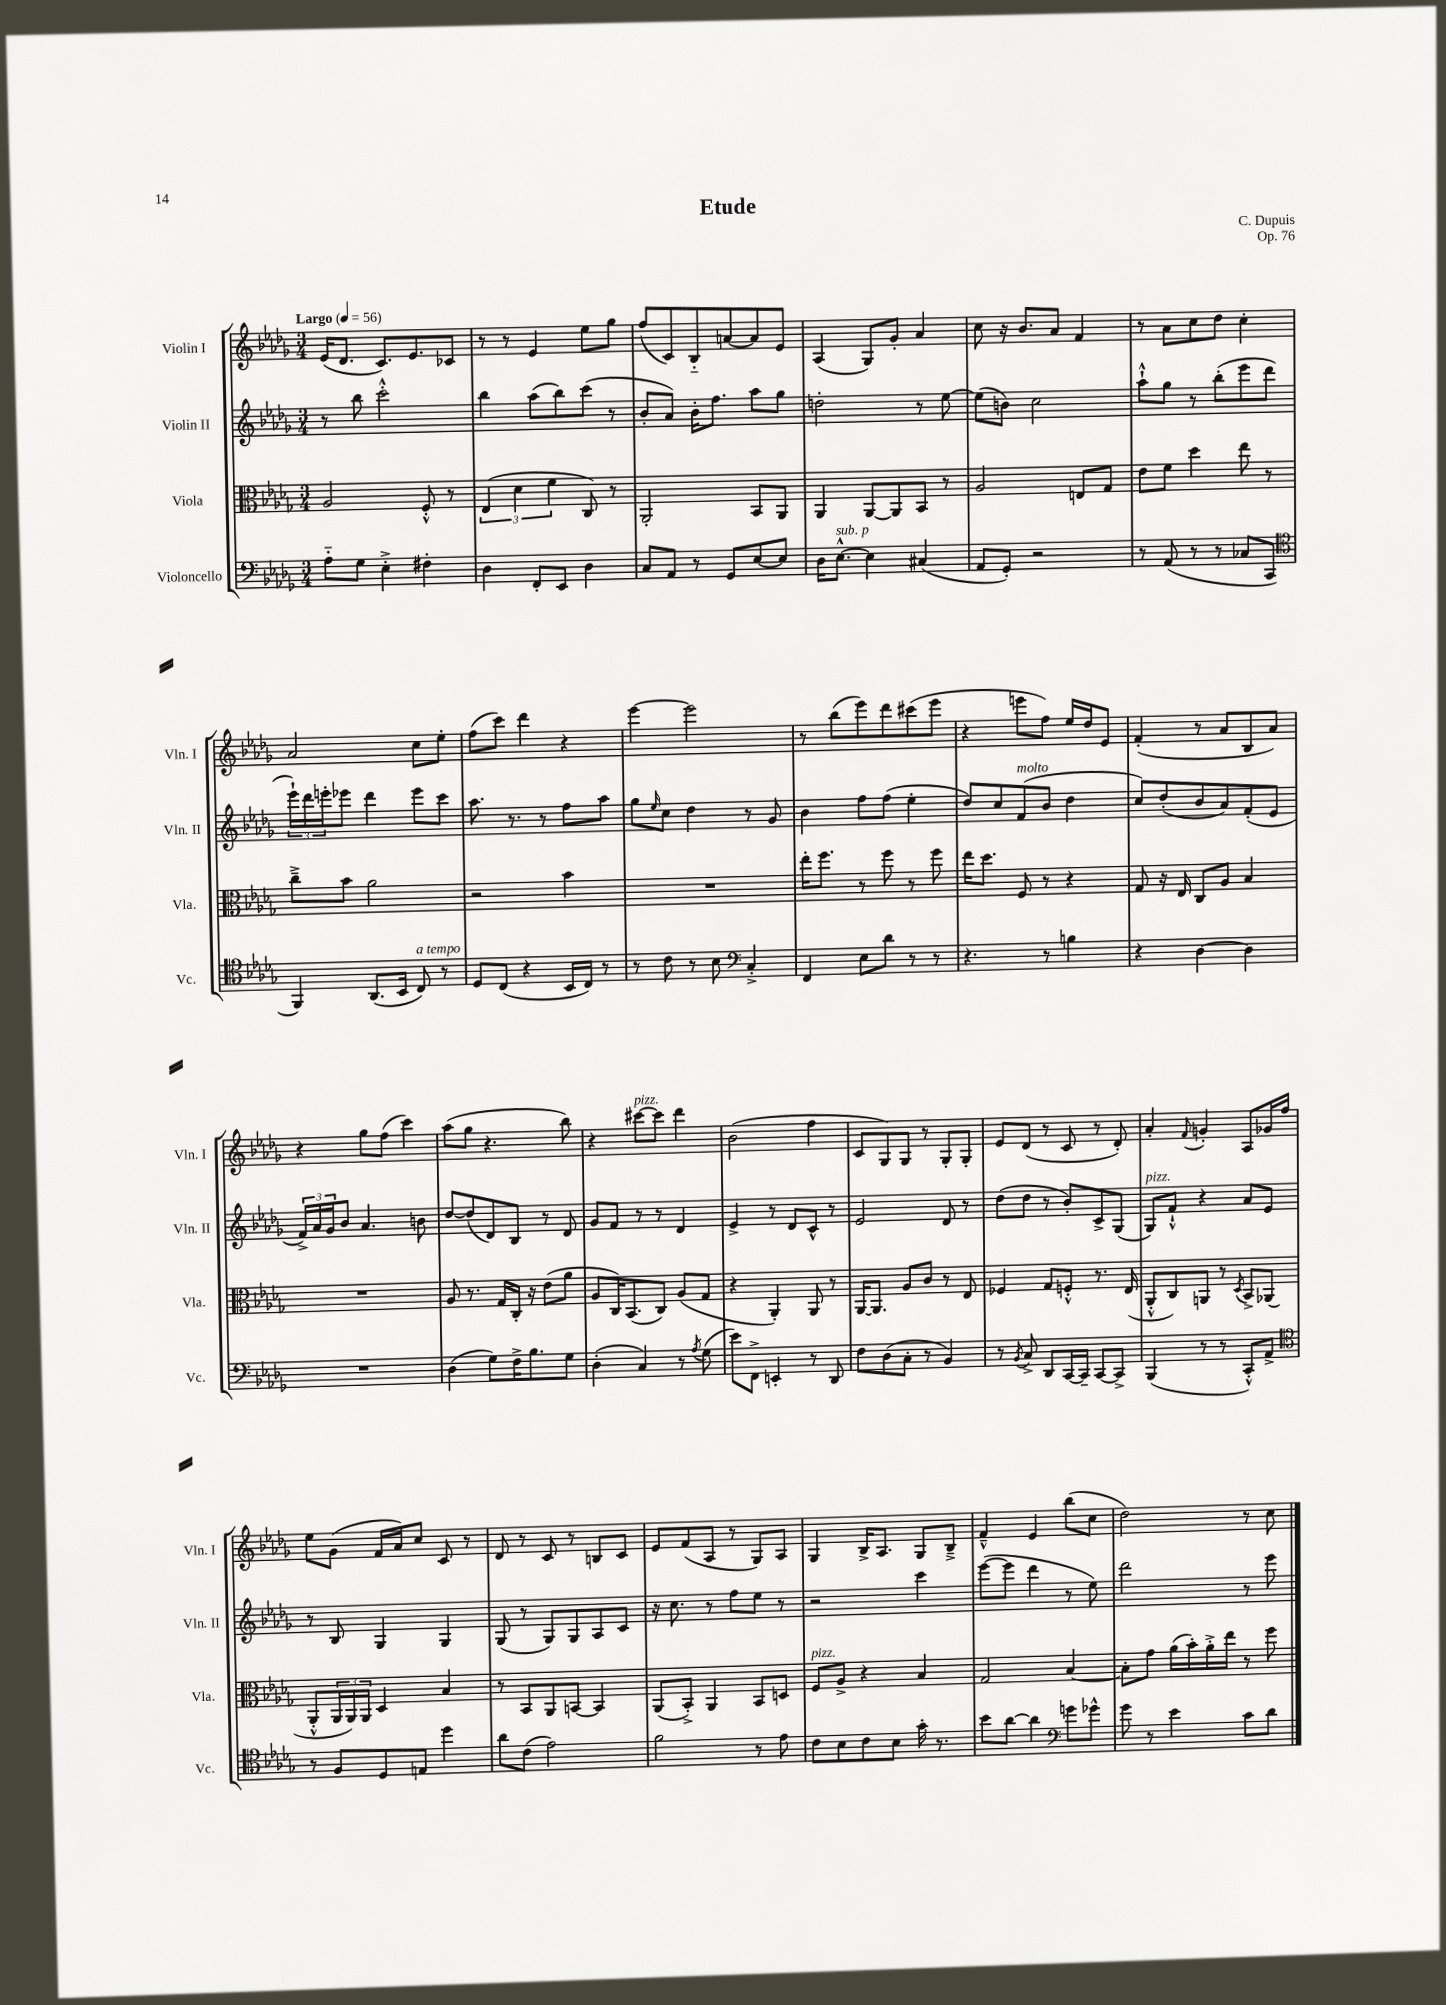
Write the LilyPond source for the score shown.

\header { title = "Etude" composer = "C. Dupuis" opus = "Op. 76" }
<<
\new StaffGroup <<
\new Staff = "s0" \with { instrumentName = "Violin I" shortInstrumentName = "Vln. I" } {
    \clef treble \key des \major \numericTimeSignature \time 3/4 \tempo "Largo" 4 = 56
    ees'16( des'8. c'8.) ees'8. ces'8 |
    r8 r8 ees'4 ees''8 ges''8 |
    f''8( c'8) bes8-_ a'8~ a'8 ees'8 |
    aes4( ges8) ges'8-. aes'4 |
    c''8 r16 bes'8. aes'8 f'4 |
    r8 aes'8 c''8 des''8 c''4-. |
    aes'2 c''8 ees''8-. |
    f''8( c'''8) des'''4 r4 |
    ees'''4~ ees'''2 |
    r8 bes''8( ees'''8) des'''8 cis'''8( ees'''8 |
    r4 e'''8 f''8) ees''16 des''16 ees'8 |
    f'4-.( r8 aes'8 bes8 aes'8) |
    r4 ges''8 f''8( c'''4) |
    aes''8( ges''8 r4. bes''8) |
    r4 cis'''8~^\markup { \italic "pizz." } cis'''8 des'''4 |
    bes'2( f''4 |
    c'8 ges8) ges8 r8 ges8-. ges8-. |
    ees'8 des'8( r8 c'8 r8 des'8-.) |
    aes'4-. \appoggiatura { f'8 } g'4-. aes8 ges'16 f''16 |
    ees''8 ges'8( f'16 aes'16) c''8 c'8 r8 |
    des'8 r8 c'8 r8 b8 c'8 |
    ees'8 f'8( aes8 r8 ges8) aes8 |
    ges4 bes16-> aes8. ges8 bes8---> |
    f'4---^ ees'4 bes''8( c''8 |
    des''2) r8 c''8 \bar "|." |
}
\new Staff = "s1" \with { instrumentName = "Violin II" shortInstrumentName = "Vln. II" } {
    \clef treble \key des \major \numericTimeSignature \time 3/4
    r8 bes''8 c'''2-.-^ |
    bes''4 aes''8( bes''8) c'''8( r8 |
    bes'8-. aes'8) bes'16-. f''8. aes''8 ges''8 |
    d''2-. r8 ees''8~ |
    ees''8( b'8) c''2 |
    aes''8-!-^ ges''8 r8 bes''8-.( ees'''8 des'''8 |
    \tuplet 3/2 { ees'''16-!) des'''16 e'''16-. } ees'''8 des'''4 ees'''8 c'''8 |
    aes''8. r8. r8 f''8 aes''8 |
    ges''8 \grace { ees''16 } c''8 des''4 r8 ges'8 |
    bes'4 f''8 f''8( ees''4-. |
    des''8) c''8 f'8^\markup { \italic "molto" }( bes'8 des''4 |
    c''8) des''8-.( bes'8 aes'8) f'8-.( ees'8 |
    \tuplet 3/2 { f'16->) aes'16 ges'16 } bes'8 aes'4. b'8 |
    des''8~ des''8( des'8) bes8 r8 des'8 |
    ges'8 f'8 r8 r8 des'4 |
    ees'4-> r8 des'8 c'8-^ r8 |
    ees'2 des'8 r8 |
    des''8( des''8 r8 bes'8-.) c'8-> ges8( |
    ges8^\markup { \italic "pizz." }) f'8-!-^ r4 aes'8 ees'8 |
    r8 bes8 ges4 ges4 |
    ges8( r8 ges8) ges8 aes8 c'8 |
    r16 c''8. r8 f''8 ees''8 r8 |
    r2 c'''4 |
    ees'''8~( ees'''8 des'''4 r8 ees''8) |
    des'''2 r8 ees'''8 \bar "|." |
}
\new Staff = "s2" \with { instrumentName = "Viola" shortInstrumentName = "Vla." } {
    \clef alto \key des \major \numericTimeSignature \time 3/4
    aes2 f8-.-^ r8 |
    \tuplet 3/2 { ees4( des'4 f'4 } c8) r8 |
    aes,2-. bes,8 aes,8 |
    aes,4 aes,8~ aes,8 bes,8 r8 |
    aes2 e8 ges8 |
    ees'8 f'8 des''4 ees''8 r8 |
    c''8---> bes'8 aes'2 |
    r2 bes'4 |
    R2. |
    ees''16-. f''8. r8 f''8 r8 f''8 |
    ees''16 des''8. f8 r8 r4 |
    ges8 r16 ees16 c8 aes8 bes4 |
    R2. |
    aes8 r8. ges16 c16-. r16 ees'8( aes'8 |
    aes8 c16) bes,8.( c8) aes8( ges8 |
    r4 aes,4-.) aes,8 r8 |
    aes,16~ aes,8. aes8 c'8 r8 ees8 |
    fes4 ges8 f8-.-^ r8. ees16( |
    aes,8-.-^ c8) a,8 r8 \acciaccatura { des8 } bes,8-> aes,8( |
    aes,8-.-^ \tuplet 3/2 { aes,16 aes,16) aes,16 } des4 bes4 |
    r8 bes,8 aes,8 b,8~ b,4 |
    aes,8( bes,8-.->) aes,4 bes,8 d8 |
    f8^\markup { \italic "pizz." } aes8-> r4 bes4 |
    ges2 bes4~ |
    bes8-. ges'8 aes'16( bes'16-.) aes'16-.-> ees''16 r8 f''8 \bar "|." |
}
\new Staff = "s3" \with { instrumentName = "Violoncello" shortInstrumentName = "Vc." } {
    \clef bass \key des \major \numericTimeSignature \time 3/4
    aes8-_ ges8 ees4-.-> fis4-. |
    des4 f,8-. ees,8 des4 |
    c8 aes,8 r8 ges,8 ees8~ ees8 |
    des16 ees8.~-^^\markup { \italic "sub. p" } ees4 cis4( |
    aes,8 ges,8-.) r2 |
    r8 aes,8( r8 r8 ces8 c,8 |
    \clef tenor f,4) aes,8.( bes,16 c8^\markup { \italic "a tempo" }) r8 |
    des8 c8( r4 bes,16 c16) r8 |
    r8 c'8 r8 bes8 \clef bass c4-.-> |
    f,4 ees8 des'8 r8 r8 |
    r4. r8 b4 |
    r4 des4~ des4 |
    R2. |
    des4( ges8) f16-> bes8. ges8 |
    des4-.( c4) r8 \acciaccatura { aes8 } ges8( |
    ees'8) f,8-> e,4-. r8 des,8 |
    f8 des8( c8-. r8 bes,4) |
    r8 \acciaccatura { bes,8 } c8-> des,8 c,16~ c,16-- c,8~ c,8-> |
    bes,,4( r8 r8 c,8-.-^) aes,8-> |
    \clef tenor r8 f8 des8 e8 des''4 |
    aes'8 c'8( ees'2) |
    f'2 r8 ees'8 |
    c'8 bes8 c'8 bes8 ges'16-. r8. |
    bes'8 aes'8~ aes'4 \clef bass g'8 ges'8-^ |
    ges'8 r8 ees'4 c'8 des'8 \bar "|." |
}
>>
>>
\layout { \context { \Score \remove "Bar_number_engraver" } }
